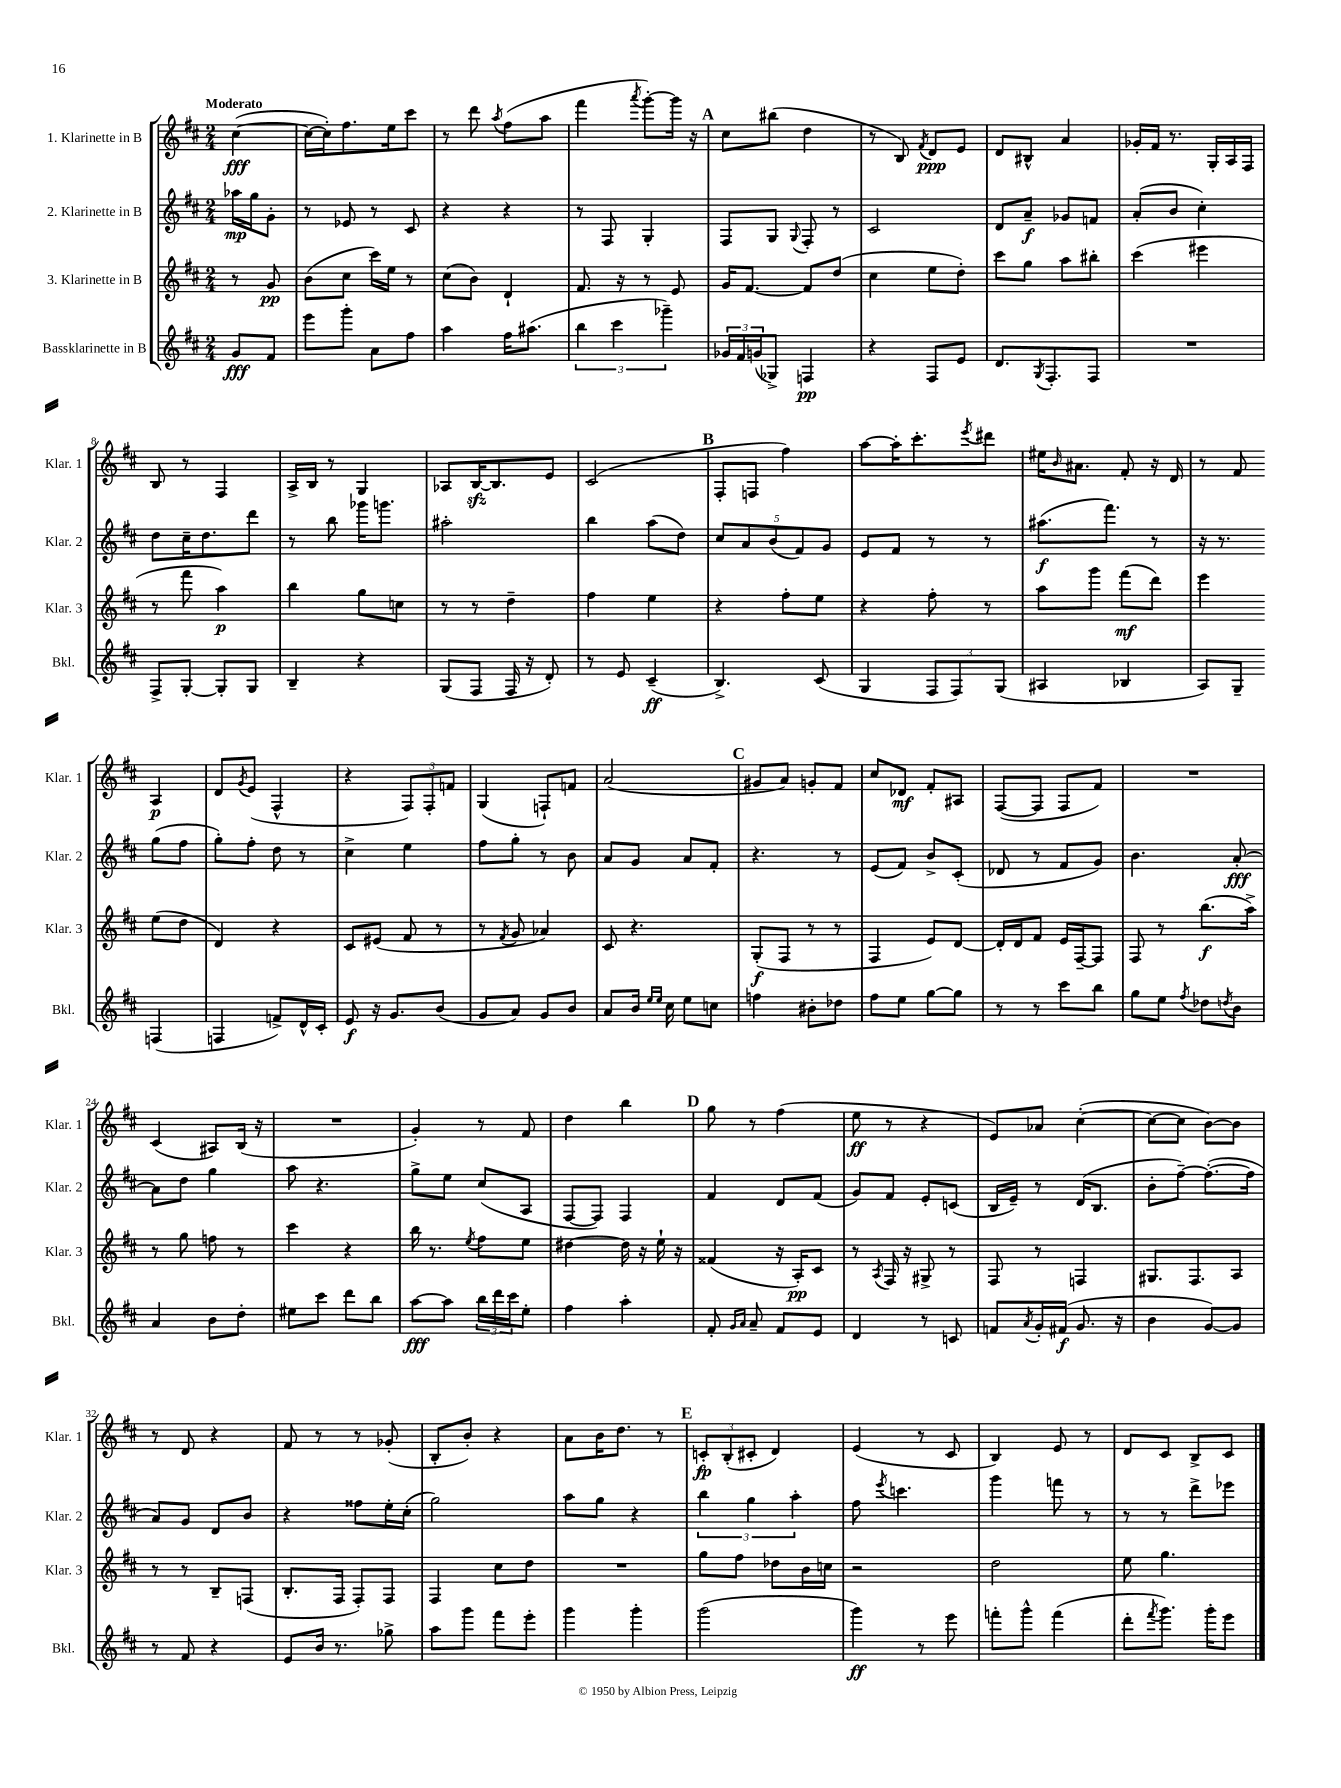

**kern	**kern	**kern	**kern
*staff4	*staff3	*staff2	*staff1
*clefG2	*clefG2	*clefG2	*clefG2
*k[f#c#]	*k[f#c#]	*k[f#c#]	*k[f#c#]
*M2/4	*M2/4	*M2/4	*M2/4
8g/L	8r	16aa-\LL	([4cc#\
.	.	16gg\J	.
8f#/J	8g/	8g'\J	.
=	=	=	=
8eee\L	(8b\L	8r	16cc#\_LL
.	.	.	16cc#'\]J)
8ggg'\J	8cc#\J	8e-/	8.ff#\
8a\L	16ccc#\LL)	8r	.
.	16ee\JJ	.	16ee\k
8ff#\J	8r	8c#/	8ccc#\J
=	=	=	=
4aa\	(8cc#\L	4r	8r
.	8b\J)	.	8ddd\
.	.	.	8qaa/
16ff#\LK	4d`/	4r	(8ff#\L
(8.aa#\J	.	.	.
.	.	.	8aa\J
=	=	=	=
6bb\	8.f#/	8r	4fff#\
.	.	8F#/	.
6ccc#\	.	.	.
.	16r	.	.
.	.	.	8qaaa/
.	8r	4G'/	[8ggg'\L)
6ggg-~\)	.	.	.
.	8e/	.	16ggg\]Jk
.	.	.	16r
=	=	=	=
24g-/LL	16g/LK	8F#/L	8cc#\L
24f#/	.	.	.
.	[8.f#/J	.	.
(24g/J	.	.	.
8G-^/J)	.	8G/J	(8bb#\J
.	.	8qqG/	.
4F/	8f#/]L	8F#'/	4dd\
.	(8dd/J	8r	.
=	=	=	=
4r	4cc#\	2c#/	8r
.	.	.	8B/)
.	.	.	8qf#/
8F#/L	8ee\L	.	8d/L
8e/J	8dd'\J)	.	8e/J
=	=	=	=
8.d/L	8ccc#\L	8d/L	8d/L
.	8gg\J	8a~/J	8B#^^/J
8qG/	.	.	.
8.F#'/	.	.	.
.	8aa\L	8g-/L	4a/
8F#/J	8bb#'\J	8f/J	.
=	=	=	=
2r	(4ccc#\	(8a'/L	16g-'/LL
.	.	.	16f#/JJ
.	.	8b/J	8.r
.	4eee#\	4cc#'\)	.
.	.	.	16G'/LL
.	.	.	16A/
.	.	.	16F#/JJ
=	=	=	=
8F#^/L	8r	8dd\L	8B/
[8G'/J	8fff#\	16cc#~\K	8r
.	.	8.dd\	.
8G'/]L	4aa\)	.	4F#/
8G/J	.	8ddd\J	.
=	=	=	=
4B~/	4bb\	8r	16A^/LL
.	.	.	16B/JJ
.	.	8bb\	8r
4r	8gg\L	16ggg-\LK	4G/
.	.	8.ggg\J	.
.	8cc\J	.	.
=	=	=	=
(8G/L	8r	2aa#'\	8A-/L
8F#/J	8r	.	[16B/K
.	.	.	8.B/]
16F#/	4dd~\	.	.
16r	.	.	.
8d'/)	.	.	8e/J
=	=	=	=
8r	4ff#\	4bb\	(2c#/
8e/	.	.	.
(4c#~/	4ee\	(8aa\L	.
.	.	8dd\J)	.
=	=	=	=
4.B^/)	4r	10cc#/L	8F#'/L
.	.	10a/	.
.	.	.	8F/J
.	.	(10b/	.
.	8ff#'\L	.	4ff#\)
.	.	10f#/)	.
(8c#/	8ee\J	.	.
.	.	10g/J	.
=	=	=	=
4G/	4r	8e/L	[8aa\L
.	.	8f#/J	16aa'\]K
.	.	.	8.ccc#'\
12F#/L	8ff#'\	8r	.
12F#/)	.	.	.
.	.	.	8qeee/
.	8r	8r	8ddd#\J
(12G/J	.	.	.
=	=	=	=
4A#/	8aa\L	(8.aa#\L	16ee#\LK
.	.	.	16qqb/
.	.	.	8.a#\J
.	8ggg\J	.	.
.	.	8.fff#\J)	.
4B-/	(8fff#\L	.	8f#'/
.	8ddd\J)	8r	16r
.	.	.	16d/
=	=	=	=
8A/L)	4eee\	16r	8r
.	.	8.r	.
8G~/J	.	.	8f#/
(4F/	(8ee\L	(8gg\L	4A/
.	8dd\J	8ff#\J	.
=	=	=	=
4F/	4d/)	8gg'\L)	8d/L
.	.	.	8qg/
.	.	8ff#'\J	(8e/J
8f^/L)	4r	8dd\	4F#^^/
16d^^/L	.	8r	.
16c#'/JJ	.	.	.
=	=	=	=
8e/	8c#/L	4cc#^\	4r
16r	(8e#/J	.	.
8.g/L	.	.	.
.	8f#/	4ee\	12F#/L)
.	.	.	12F#'/
(8b/J	8r	.	.
.	.	.	12f/J
=	=	=	=
8g/L	8r	8ff#\L	(4G/
.	8qf#/	.	.
8a/J)	8g/	8gg'\J	.
8g/L	4a-/)	8r	8F`/L)
8b/J	.	8b\	8f/J
=	=	=	=
8a/L	8c#/	8a/L	(2a/
16b/Jk	4.r	8g/J	.
16qqee/LL	.	.	.
16qqee/JJ	.	.	.
16cc#\	.	.	.
8ee\L	.	8a/L	.
8cc\J	.	8f#'/J	.
=	=	=	=
4ff\	(8G'/L	4.r	8g#/L
.	8F#/J	.	8a/J)
8b#'\L	8r	.	8g'/L
8dd-\J	8r	8r	8f#/J
=	=	=	=
8ff#\L	4F#/	(8e/L	8cc#/L
8ee\J	.	8f#/J)	8d-/J
[8gg\L	8e/L)	8b^/L	8f#'/L
8gg\]J	[8d/J	(8c#'/J	8A#/J
=	=	=	=
8r	16d'/]LL	8d-/	([8F#/L
.	16d/J	.	.
8r	8f#/J	8r	8F#/]J
8ccc#\L	16e/LL	8f#/L	8F#/L
.	[16F#~/J	.	.
8bb\J	8F#/]J	8g/J)	8f#/J)
=	=	=	=
8gg\L	8F#/	4.b\	2r
8ee\J	8r	.	.
8qff#/	.	.	.
8dd-\L	(8.bb\L	.	.
8qdd/	.	.	.
8b\J	.	[8a'/	.
.	16aa^\Jk)	.	.
=	=	=	=
4a/	8r	8a\]L	(4c#/
.	8gg\	8dd\J	.
8b\L	8ff\	4gg\	8A#/L)
8dd'\J	8r	.	(16B/Jk
.	.	.	16r
=	=	=	=
8ee#\L	4ccc#\	8aa\	2r
8ccc#\J	.	4.r	.
8ddd\L	4r	.	.
8bb\J	.	.	.
=	=	=	=
[8aa\L	16bb\	8gg^\L	4g'/)
.	8.r	.	.
8aa\]J	.	8ee\J	.
.	8qee/	.	.
24bb\LL	8ff#\L	(8cc#/L	8r
24ddd\	.	.	.
24ccc#\J	.	.	.
8ee'\J	8ee\J	8A/J	8f#/
=	=	=	=
4ff#\	[4dd#\	[8F#/L	4dd\
.	.	8F#/]J)	.
4aa'\	16dd#\]	4F#/	4bb\
.	16r	.	.
.	16ee`\	.	.
.	16r	.	.
=	=	=	=
8f#'/	(4f##/	4f#/	8gg\
16qqg/LL	.	.	.
16qqa/JJ	.	.	.
8a~/	.	.	8r
8f#/L	16r	8d/L	(4ff#\
.	16A'/LK)	.	.
8e/J	8c#/J	(8f#/J	.
=	=	=	=
4d/	8r	8g/L)	8ee\
.	8qA/	.	.
.	16F#/	8f#/J	8r
.	16r	.	.
8r	8G#^/	8e'/L	4r
8c/	8r	(8c/J	.
=	=	=	=
8f/L	8F#/	16B/LL	8e/L)
.	.	16e~/JJ)	.
8qa/	.	.	.
16g'/L	8r	8r	8a-/J
(16f#/JJ	.	.	.
8.g/	4F/	(16d/LK	([4cc#'\
.	.	8.B/J	.
16r	.	.	.
=	=	=	=
4b\	8.G#/L	8b'\L	8cc#\_L
.	.	[8ff#~\J)	8cc#\]J
.	8.F#/	.	.
[8g/L)	.	(8.ff#'\_L	[8b\L)
8g/]J	8A/J	.	8b\]J
.	.	16ff#\]Jk	.
=	=	=	=
8r	8r	8a/L)	8r
8f#/	8r	8g/J	8d/
4r	8B~/L	8d/L	4r
.	(8F/J	8b/J	.
=	=	=	=
8e/L	8.B'/L	4r	8f#/
16b/Jk	.	.	8r
8.r	16F#/Jk	.	.
.	8F#'/L)	8ff##\L	8r
8gg-^\	8F#/J	16ee'\L	(8g-'/
.	.	(16cc#'\JJ	.
=	=	=	=
8aa\L	4F#/	2gg\)	8B'/L
8ggg\J	.	.	8b'/J)
8fff#\L	8cc#\L	.	4r
8eee'\J	8dd\J	.	.
=	=	=	=
4ggg\	2r	8aa\L	8a\L
.	.	8gg\J	16b\K
.	.	.	8.dd\J
4ggg'\	.	4r	.
.	.	.	8r
=	=	=	=
(2ggg\	8gg\L	6bb\	12c'/L
.	.	.	(12B'/
.	8ff#\J	.	.
.	.	6gg\	12c#'/J
.	8dd-\L	.	4d/)
.	.	6aa'\	.
.	16b\L	.	.
.	16cc\JJ	.	.
=	=	=	=
4ggg\)	2r	8ff#\	(4e/
.	.	8qeee/	.
.	.	4.ccc\	.
8r	.	.	8r
8eee\	.	.	8c#/
=	=	=	=
8fff'\L	2dd\	4ggg\	4B/)
8ggg^^\J	.	.	.
(4fff\	.	8fff\	8e/
.	.	8r	8r
=	=	=	=
8ddd'\L	8ee\	8r	8d/L
8qfff#/	.	.	.
8.ggg\J)	4.gg\	8r	8c#/J
.	.	8ddd^\L	8B^/L
16ggg'\LK	.	.	.
8eee\J	.	8eee-\J	8c#/J
==	==	==	==
*-	*-	*-	*-
